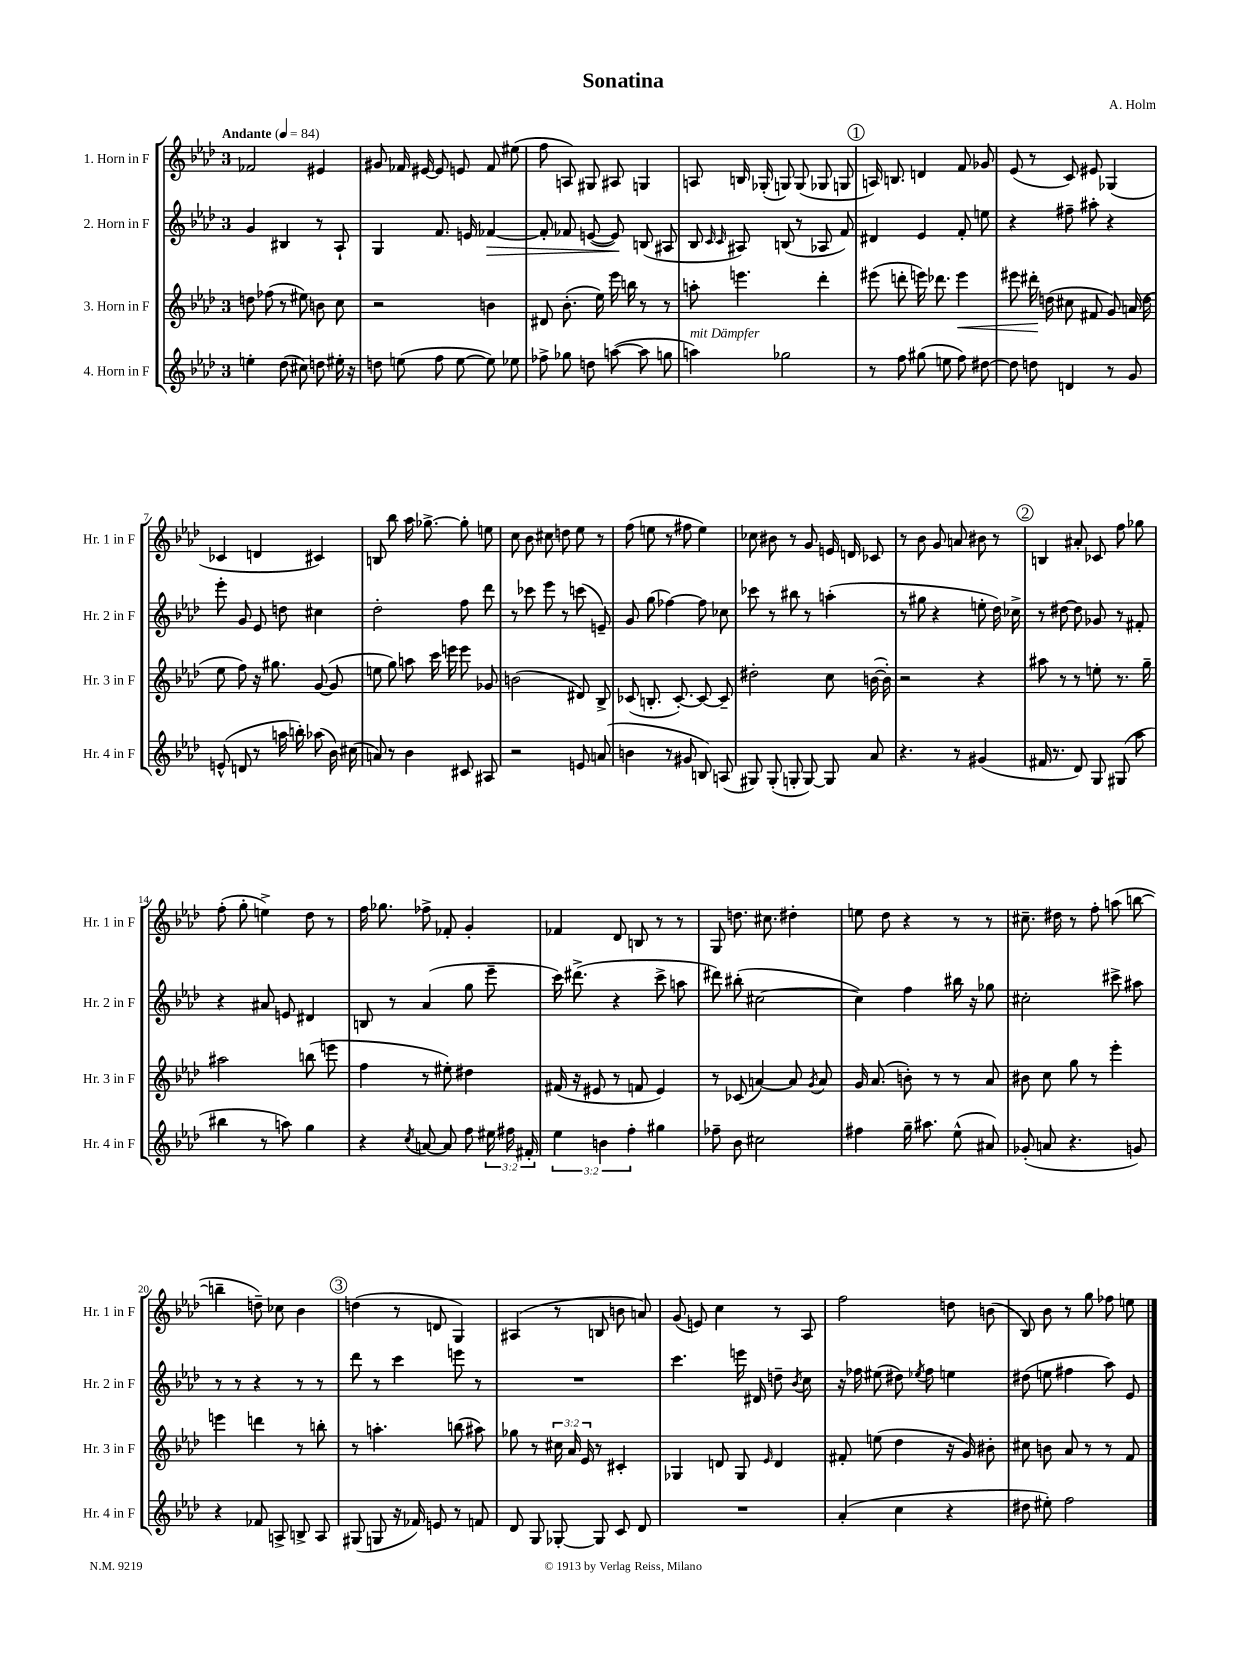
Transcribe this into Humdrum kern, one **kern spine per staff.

**kern	**kern	**kern	**kern
*staff4	*staff3	*staff2	*staff1
*clefG2	*clefG2	*clefG2	*clefG2
*k[b-e-a-d-]	*k[b-e-a-d-]	*k[b-e-a-d-]	*k[b-e-a-d-]
*M3/4	*M3/4	*M3/4	*M3/4
*MM84	*MM84	*MM84	*MM84
4ee'	8dd	4g	2f-
.	(8ff-	.	.
(8dd-	8r	4B#	.
8cc#)	8ee#)	.	.
8dd	8b	8r	4e#
16ee#'	8cc	8A-`	.
16r	.	.	.
=	=	=	=
8dd	2r	4G	8g#
(8ee	.	.	16f-
.	.	.	[16e#
8ff	.	8.f	8e#]
[8ee	.	.	8e
.	.	16e	.
8ee])	4b	[4f-	8f-
8ee-	.	.	(8ee#
=	=	=	=
8ff-^	8d#	8f-']	8ff
8gg-	(8.b-'	8f-	8A)
8dd	.	([8e	8G#
.	16ee-)	.	.
([8aa	16eee-	8e])	8A#
.	16bb	.	.
8aa]	8r	(8B	4G
8gg	8r	8A#	.
=	=	=	=
4aa)	8aa'	8B-	8A
.	.	16qqc	.
.	.	16qqc	.
.	4.eee	8A#)	16B
.	.	.	(16G-'
2gg-	.	(8B	8G)
.	.	8r	(8G
.	4ddd-'	8A-	8G-
.	.	8f)	8G
=	=	=	=
8r	(8eee#	4d#	16A)
.	.	.	8.B
8ff	8ddd'	.	.
(8gg#	16eee)	4e-	4d
.	8.ddd-	.	.
8ee	.	.	.
8ff)	4eee	8f'	8f
[8dd#	.	8ee	8g-
=	=	=	=
8dd#]	8eee#	4r	(8e-
8dd	16ddd#'	.	8r
.	(16dd	.	.
4d	8cc#	8ff#~	8c)
.	8f#	8aa#'	8e#
8r	8g)	4r	(4G-
8g	(16a	.	.
.	16dd	.	.
=	=	=	=
(8e^^	8ee-	8eee-'	4c-
8d	8ff)	8g	.
8r	16r	8e-	4d
.	8.gg#	.	.
16aa	.	8dd	.
16bb')	.	.	.
(8aa-	([8g	4cc#	4c#)
16b-)	8g]	.	.
(16cc#	.	.	.
=	=	=	=
8a)	8ee	2dd-'	8B
8r	8gg)	.	8bb-
4b-	8aa	.	16aa-
.	.	.	[8.gg-^
.	16ccc	.	.
.	16eee	.	.
8c#	8eee	8ff	8gg-']
8A#	8g-	8ddd-	8ee
=	=	=	=
2r	(2b	8r	8cc
.	.	8ccc-	8b-
.	.	8eee-	8cc#
.	.	8r	8dd
8e	8d#)	(8ccc	8ee-
(8a	8B-^	8e~)	8r
=	=	=	=
4b	(8c-	8g	(8ff
.	8.B'	(8gg	8ee
8r	.	[4ff-)	8r
.	[8.c-')	.	.
8g#	.	.	8ff#
8B)	8c-_	8ff-]	4ee)
(8A	8c-~]	8cc-	.
=	=	=	=
8G#)	2dd#'	8ccc-	8cc-
(8G#'	.	8r	8b#
8G'	.	8bb#	8r
[8G)	.	8r	8g
8G]	8cc	(4aa'	16e
.	.	.	16d
8a-	([16b	.	8c-
.	16b'])	.	.
=	=	=	=
4.r	2r	8r	8r
.	.	8gg#	8b-
.	.	4r	8g
8r	.	.	8a
(4g#	4r	8ee'	8b#
.	.	16dd-)	8r
.	.	16cc-^	.
=	=	=	=
16f#	8aa#	8r	4B
8.r	.	.	.
.	8r	[8dd#	.
8d-)	8r	8dd#]	8a#'
8G	8ee'	8g-	8c-
(8G#	8.r	8r	8ff
8aa-	.	8f#'	8gg-
.	16gg~	.	.
=	=	=	=
4bb#	2aa#	4r	(8ff'
.	.	.	8gg'
8r	.	8a#	4ee^)
8aa)	.	8e	.
4gg	(8bb	4d#	8dd-
.	8eee	.	8r
=	=	=	=
4r	4ff	8B	16ff
.	.	.	8.gg-
.	.	8r	.
8qcc	.	.	.
[8a	8r	(4a-	8ff-^
8a]	8ee#')	.	8f-'
8ff	4dd#	8gg	4g'
24ee#	.	8eee-~	.
24ff#	.	.	.
24f#'	.	.	.
=	=	=	=
6ee-	(16f#	16ccc)	4f-
.	16r	(8.ddd#^	.
.	8e#	.	.
6b	.	.	.
.	8r	4r	8d-
6ff'	.	.	.
.	8f	.	8B
4gg#	4e#)	8ccc^	8r
.	.	8aa	8r
=	=	=	=
8ff-~	8r	8ddd#)	8G
8b-	(8c-	(8bb#'	8.dd
2cc#	[4a)	[2cc#	.
.	.	.	8.cc#
.	8a]	.	4dd#'
.	8qg	.	.
.	8a	.	.
=	=	=	=
4ff#	16g	4cc#])	8ee
.	(8.a-	.	.
.	.	.	8dd-
16gg~	8b')	4ff	4r
8.aa#	.	.	.
.	8r	.	.
(8ee-^^	8r	16bb#	8r
.	.	16r	.
8a#)	8a-	8gg-	8r
=	=	=	=
(8g-'	8b#	2cc#'	8.cc#~
8a	8cc	.	.
.	.	.	16dd#
4.r	8gg	.	8r
.	8r	.	8ff'
.	4eee-'	8ccc#^	(8aa
8g)	.	8aa#	[8bb
=	=	=	=
4r	4eee	8r	4bb~]
.	.	8r	.
8f-	4ddd	4r	8dd~)
8A^	.	.	8cc-
8B^	8r	8r	4b-
8A	8bb'	8r	.
=	=	=	=
(8G#	8r	8ddd-	(4dd
8G	4.aa'	8r	.
16r	.	4ccc	8r
16f-)	.	.	.
8e	.	.	8d
8r	(8bb	8eee	4G)
8f	8aa#)	8r	.
=	=	=	=
8d-	8gg-	2.r	(4A#
8G	8r	.	.
[8G-'	24cc#	.	8r
.	24a-	.	.
.	24e-	.	.
8G-]	8r	.	8B
8c	4c#'	.	8b
8d-	.	.	8a)
=	=	=	=
2.r	4G-	4.ccc	(8g
.	.	.	8e)
.	8d	.	4cc
.	8G-	16eee	.
.	.	16d#	.
.	16qqe-	.	.
.	4d	8dd~	8r
.	.	8qb-	.
.	.	8cc	8A-
=	=	=	=
(4a-'	8f#'	16r	2ff
.	.	16ff-	.
.	(8ee	(8ee#	.
4cc	4dd-	8dd#)	.
.	.	8qee-	.
.	.	8ff-	.
4r	16r	4ee	8dd
.	16g)	.	.
.	8b#'	.	(8b
=	=	=	=
8dd#	8cc#	(8dd#	8B-)
8ee#')	8b	8ee	8b-
2ff	8a-	4ff#	8r
.	8r	.	8gg
.	8r	8aa-)	8ff-
.	8f	8e-	8ee
==	==	==	==
*-	*-	*-	*-
